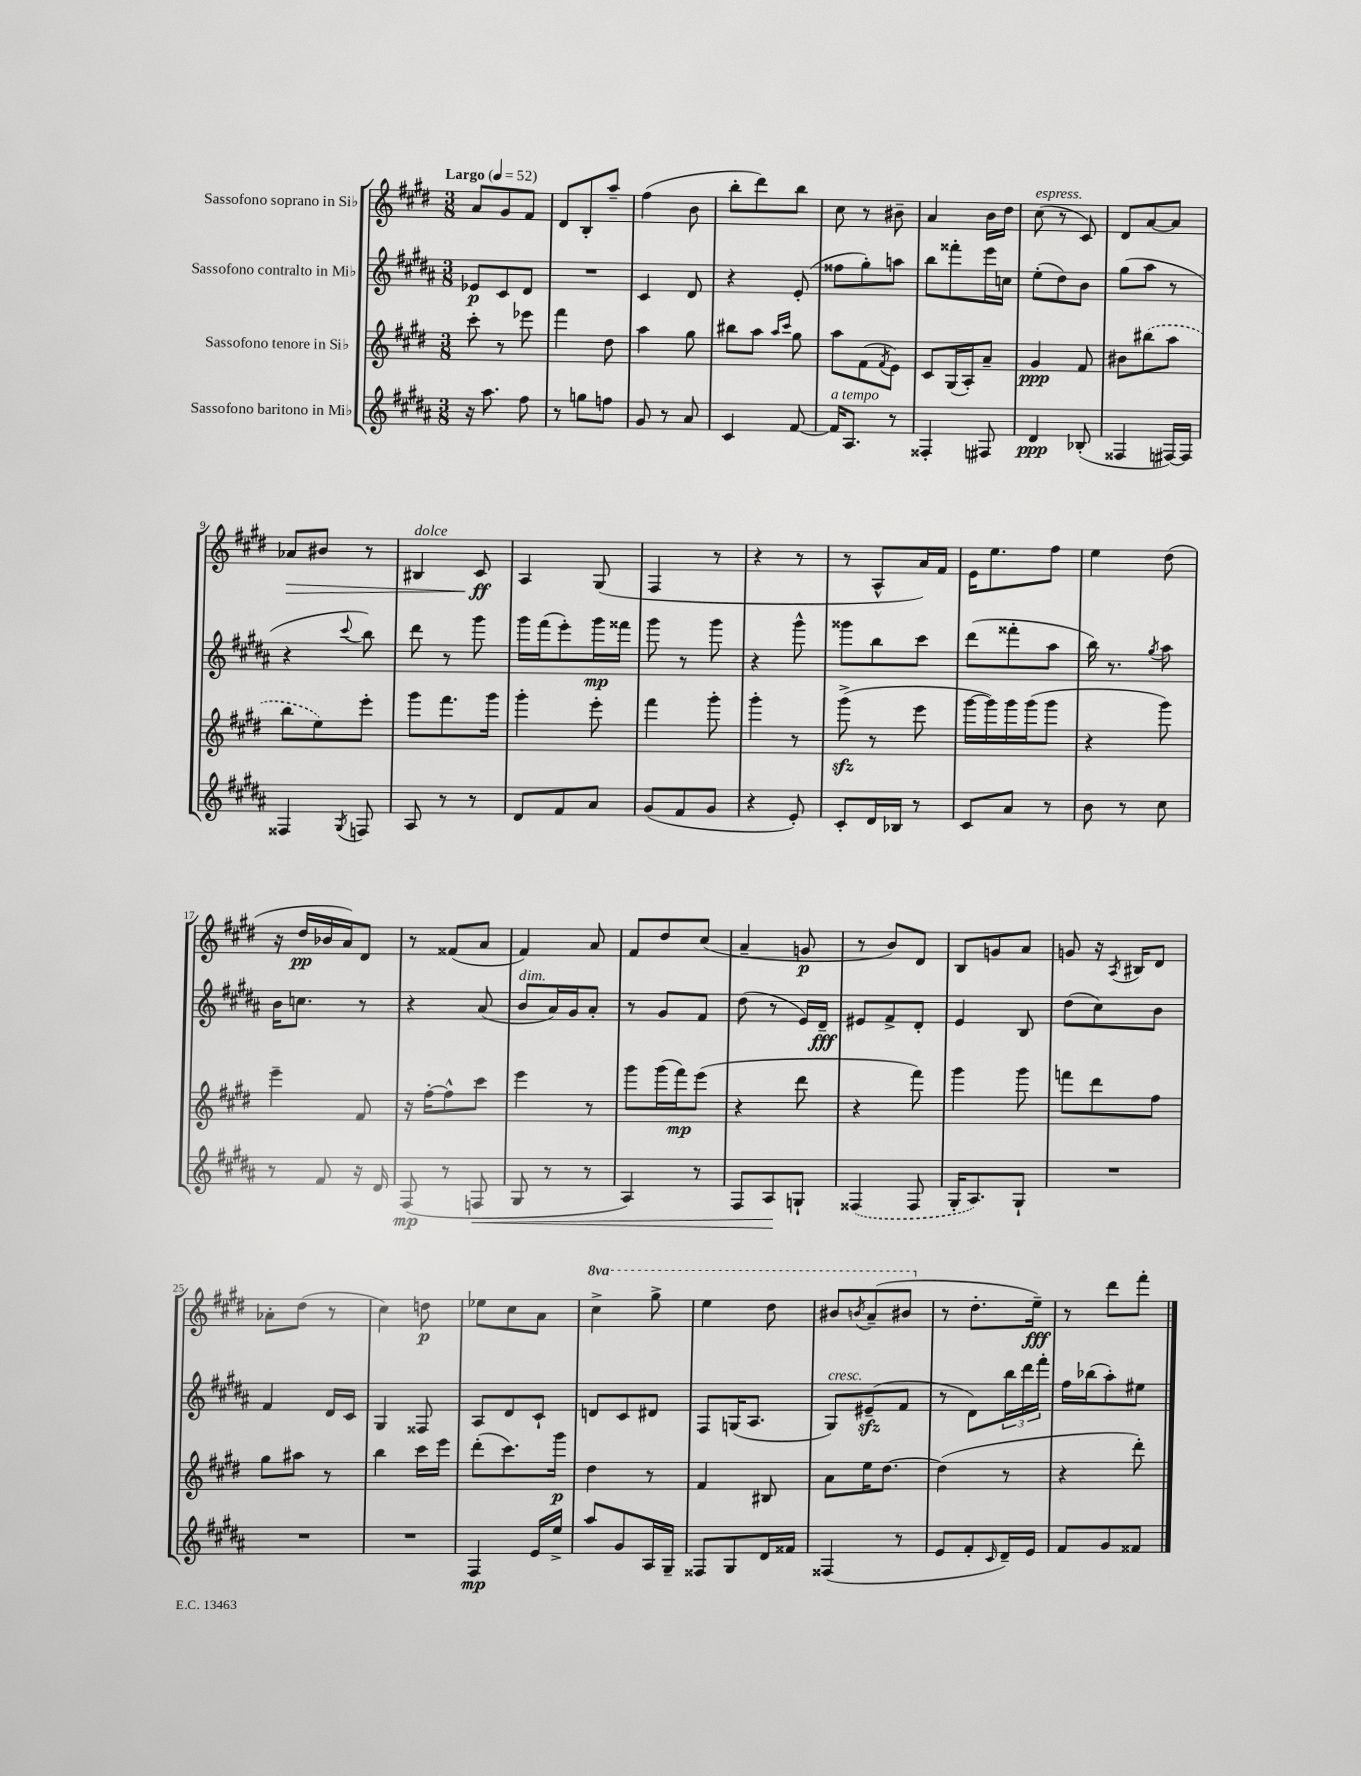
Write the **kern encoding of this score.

**kern	**kern	**kern	**kern
*staff4	*staff3	*staff2	*staff1
*clefG2	*clefG2	*clefG2	*clefG2
*k[f#c#g#d#a#]	*k[f#c#g#d#]	*k[f#c#g#d#a#]	*k[f#c#g#d#]
*M3/8	*M3/8	*M3/8	*M3/8
*MM52	*MM52	*MM52	*MM52
16r	8ccc#'\	8e-/L	8a/L
8.aa#\	.	.	.
.	8r	8c#/	8g#/
8ff#\	8eee-\	8d#/J	8f#/J
=	=	=	=
8r	4fff#\	4.r	8d#/L
8gg\L	.	.	8B'/
8ff\J	8dd#\	.	8aa~/J
=	=	=	=
8g#/	4aa\	4c#/	(4ff#\
8r	.	.	.
8a#/	8gg#\	8d#/	8b\
=	=	=	=
4c#/	8bb#\L	4r	8bb'\L
.	8aa\J	.	8ddd#\)
.	16qqaa/LL	.	.
.	16qqccc#/JJ	.	.
[8f#/	8gg#\	(8e'/	8bb\J
=	=	=	=
16f#/]LK	8aa\L	8ff##\L	8cc#\
8.A#/J	.	.	.
.	(8f#\	8gg#'\)	8r
.	8qf#/	.	.
8r	8e\J)	8aa\J	8b#~\
=	=	=	=
4F##'/	8c#/L	8bb\L	4a/
.	(16G#/L	8fff##'\	.
.	16A'/J)	.	.
8F#/	8a~/J	16eee\L	16b\LL
.	.	16cc\JJ	16dd#\JJ
=	=	=	=
4d#/	4g#/	(8ee'\L	(8cc#\
.	.	8dd#\)	8r
(8B-'/	8f#/	8b\J	8c#/)
=	=	=	=
4F##/	8b#\L	(8gg#\L	8d#/L
.	(8bb#\	8aa#\J	[8a/
[16F#/LL)	8aa\J	8r	8a/]J
16F#/]JJ	.	.	.
=	=	=	=
4F##/	8bb\L	4r	8a-/L
.	8ee\)	.	8b#/J
8qG#/	.	8qqccc#/	.
8F/	8eee'\J	8bb\)	8r
=	=	=	=
8A#/	8ggg#\L	8ddd#\	4B#/
8r	8.fff#\	8r	.
8r	.	8ggg#\	8c#/
.	16ggg#\Jk	.	.
=	=	=	=
8d#/L	4ggg#'\	16ggg#\LL	4A/
.	.	(16fff#\J	.
8f#/	.	8eee'\)	.
8a#/J	8eee'\	16ggg#\L	(8G#/
.	.	16fff##\JJ	.
=	=	=	=
(8g#/L	4fff#\	8ggg#\	4F#/
8f#/	.	8r	.
8g#/J	8ggg#'\	8ggg#\	8r
=	=	=	=
4r	4ggg#'\	4r	4r
8e'/)	8r	8ggg#^^\	8r
=	=	=	=
8c#'/L	(8ggg#^\	8ggg##\L	8r
16d#/L	8r	8bb\	8A^^/L
16B-/JJ	.	.	.
8r	8eee\	8ccc#\J	16a/L)
.	.	.	16f#/JJ
=	=	=	=
8c#/L	[16ggg#\LL	(8ddd#\L	16e\LK
.	16ggg#\])	.	8.ee\
8a#/J	16ggg#\	8fff##'\	.
.	(16ggg#\J	.	.
8r	8ggg#\J	8aa#\J	8ff#\J
=	=	=	=
8b\	4r	16bb\)	4ee\
.	.	8.r	.
8r	.	.	.
.	.	8qgg#/	.
8cc#\	8ggg#\)	8aa#\	(8dd#\
=	=	=	=
8r	4eee~\	16b\LK	16r
.	.	8.cc\J	16dd#/LL
8f#/	.	.	16b-/
.	.	.	16a/J)
16r	8f#/	8r	8d#/J
16d#/	.	.	.
=	=	=	=
(8F#/	16r	4r	8r
.	[16ff#'\LK	.	.
8r	8ff#^^\]	.	(8f##/L
8F/	8ccc#\J	(8a#/	8a/J
=	=	=	=
8G#/	4eee\	8b/L	4f#/)
8r	.	16a#/L)	.
.	.	16g#/J	.
8r	8r	8a#'/J	8a/
=	=	=	=
4A#/)	8ggg#\L	8r	8f#/L
.	(16ggg#\L	8g#/L	8dd#/
.	16fff#\J)	.	.
8r	(8eee\J	8f#/J	(8cc#/J
=	=	=	=
8F#/L	4r	(8dd#\	4a~/
8A#/	.	8r	.
8G`/J	8ddd#\	16e/LL)	8g/
.	.	16d#~/JJ	.
=	=	=	=
(4F##/	4r	8e#/L	8r
.	.	8f#^/	8b/L)
8F##/	8fff#\)	8d#'/J	8d#/J
=	=	=	=
16G#'/LK	4ggg#\	4e/	8B/L
8.A#/)	.	.	.
.	.	.	8g/
8G#`/J	8ggg#\	8B/	8a/J
=	=	=	=
4.r	8fff\L	(8dd#\L	8g/
.	8ddd#\	8cc#\)	16r
.	.	.	8qA/
.	.	.	16B#/LK
.	8ff#\J	8b\J	8d#/J
=	=	=	=
4.r	8gg#\L	4f#/	8a-'\L
.	8aa#\J	.	(8dd#\J
.	8r	16d#/LL	8r
.	.	16c#/JJ	.
=	=	=	=
4.r	4bb\	4G#/	4cc#\)
.	16ccc#\LL	8F##/	8dd\
.	16eee\JJ	.	.
=	=	=	=
4F#/	(8ddd#'\L	8A#/L	8ee-\L
.	8.ccc#\)	8d#/	8cc#\
16e/LL	.	8c#`/J	8a\J
16ee^/JJ	16ggg#\Jk	.	.
=	=	=	=
8aa#/L	4dd#\	8d/L	4ccc#^\
8g#/	.	8c#/	.
16A#/L	8r	8d#/J	8ggg#^\
16G#~/JJ	.	.	.
=	=	=	=
8F##/L	4f#/	8F#/L	4eee\
8G#/	.	(16G/K	.
.	.	8.A#/J	.
16d#/L	8B#/	.	8ddd#\
16f##/JJ	.	.	.
=	=	=	=
(4F##/	8a\L	8G#/L)	8bb#/L
.	.	.	8qbb/
.	16ee\K	(8e#~/	(8aa~/
.	[8.dd#\J	.	.
8r	.	8f#/J	8bb#/J
=	=	=	=
8e/L	(4dd#\]	8r	8r
8f#'/	.	8d#\L)	8.dd#'\L
16qqc#/	.	.	.
16d#~/L)	8r	24bb\L	.
.	.	24ddd#\	.
16e/JJ	.	.	16ee~\Jk)
.	.	24fff#'\JJ	.
=	=	=	=
8f#/L	4r	16ff#\LL	8r
.	.	(16bb-\J	.
8g#/	.	8aa#'\)	8ddd#\L
8f##/J	8ddd#'\)	8ee#\J	8fff#'\J
==	==	==	==
*-	*-	*-	*-
